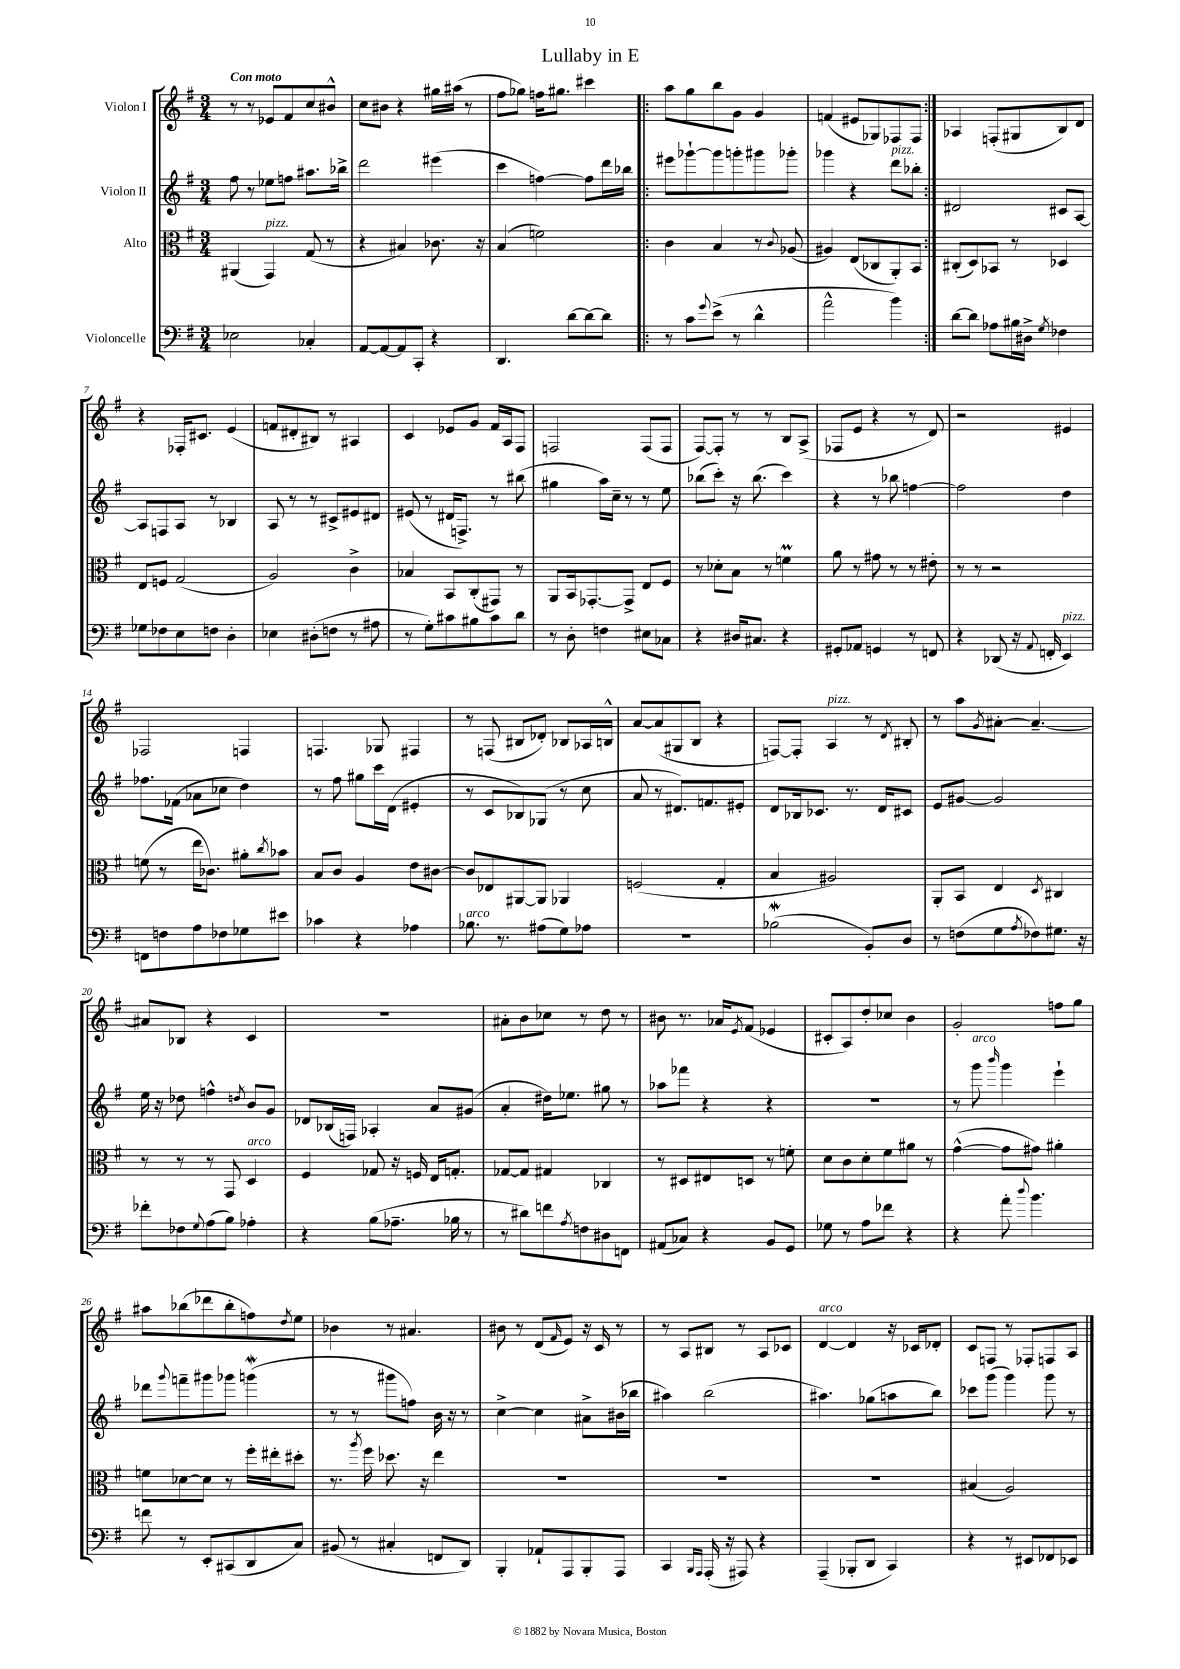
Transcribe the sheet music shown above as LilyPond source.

\header { title = "Lullaby in E" }
<<
\new StaffGroup <<
\new Staff = "s0" \with { instrumentName = "Violon I" } {
    \clef treble \key g \major \numericTimeSignature \time 3/4 \tempo "Con moto"
    r8 r8 ees'8 fis'8 c''8 bis'8-^ |
    c''8 bis'8 r4 gis''16 ais''16( r8 |
    fis''8 ges''8) f''16 gis''8. cis'''4 |
    \repeat volta 2 { a''8 g''8 b''8 g'8 g'4 |
    f'4( eis'8 ges8) fes8 fes8 | }
    aes4 f8-.( gis8 b8) d'8 |
    r4 fes16-. cis'8. e'4( |
    f'8 dis'8-. bis8) r8 ais4 |
    c'4 ees'8 g'8 fis'16 a16 fis8 |
    f2 f8( f8 |
    fis8~) fis8-. r8 r8 b8 a8->( |
    fes8 e'8 r4 r8 d'8) |
    r2 eis'4 |
    fes2 f4 |
    f4. ges8 fis4 |
    r8 f8( bis8 des'8-.) bes8 aes16 b16-^ |
    a'8~ a'8( gis8 b8 r4 |
    f8~) f8-. a4^\markup { \italic "pizz." } r8 \acciaccatura { d'8 } bis8-. |
    r8 a''8 \acciaccatura { g'8 } ais'8~-. ais'4.~-- |
    ais'8 bes8 r4 c'4 |
    R2. |
    ais'8-. b'8 ces''8 r8 d''8 r8 |
    bis'8 r8. aes'16 \acciaccatura { e'8 } fis'8( ees'4 |
    cis'8-. a8) d''8-. ces''8 b'4 |
    g'2-. f''8 g''8 |
    ais''8 bes''8( des'''8 bes''8-. f''8) \acciaccatura { d''8 } e''8 |
    bes'4 r8 ais'4. |
    bis'8 r8 d'8( \grace { fis'16 } e'8) r16 c'16 r8 |
    r8 a8 bis8 r8 a8 ces'8 |
    d'4~^\markup { \italic "arco" } d'4 r16 ces'16 des'8-. |
    c'8 f8 r8 fes8-. f8 a8 \bar "|." |
}
\new Staff = "s1" \with { instrumentName = "Violon II" } {
    \clef treble \key g \major \numericTimeSignature \time 3/4
    fis''8 r8 ees''8 f''8 ais''8. bes''16-> |
    d'''2 eis'''4( |
    c'''4 f''4~) f''8 d'''16 bes''16 |
    \repeat volta 2 { eis'''8 ges'''8~-! ges'''8 g'''8-. gis'''8 ges'''8-. |
    ges'''4 r4 d'''8^\markup { \italic "pizz." } bes''8-. | }
    dis'2 cis'8 a8~ |
    a8 f8 a8 r8 bes4 |
    a8 r8 r8 cis'8-> eis'8 dis'8 |
    eis'8( r8 dis'16 f8.->) r8 bis''8( |
    gis''4 a''16) c''16-- r8 r8 e''8 |
    bes''8( c'''8-.) r16 bes''8.( c'''4) |
    r4 r8 bes''8 f''4~ |
    f''2 d''4 |
    fes''8. fes'16( aes'8 ces''8 d''4) |
    r8 fis''8 gis''8 c'''16 d'16( eis'4-. |
    r8 c'8 bes8) ges8( r8 c''8 |
    a'8 r8 dis'8.) f'8. eis'8-. |
    d'8 bes16 ces'8. r8. d'16 cis'8 |
    e'8 gis'8~ gis'2 |
    e''16 r16 des''8 f''4-^ \acciaccatura { d''8 } b'8 g'8 |
    des'8 bes16( f16) aes4-. a'8 gis'8( |
    a'4-. dis''16) ees''8. gis''8 r8 |
    aes''8 fes'''8 r4 r4 |
    R2. |
    r8 g'''8^\markup { \italic "arco" } \grace { b'''16 } g'''4 e'''4-! |
    des'''8 \appoggiatura { g'''8 } f'''8-- gis'''8 ges'''8 g'''4\mordent( |
    r8 r8 gis'''8 f''8) b'16 r16 r8 |
    c''4~-> c''4 ais'8-> bis'16( bes''16 |
    ais''4) b''2( |
    ais''4.) ges''8( a''8 b''8) |
    ces'''8 g'''8( g'''4) g'''8 r8 \bar "|." |
}
\new Staff = "s2" \with { instrumentName = "Alto" } {
    \clef alto \key g \major \numericTimeSignature \time 3/4
    ais,4( g,4^\markup { \italic "pizz." }) g8( r8 |
    r4 bis4) ces'8. r16 |
    b4( f'2) |
    \repeat volta 2 { c'4 b4 r8 \appoggiatura { c'8 } aes8( |
    ais4) e8( ces8 a,8-.) b,8 | }
    cis8-.( d8) bes,8 r8 des4 |
    e8 f8 g2( |
    a2) c'4-> |
    bes4 b,8 c8-.( gis,8) r8 |
    a,8 b,16 ges,8.~-. ges,8-> e8 fis8 |
    r8 des'8-. b8 r8 f'4\prall |
    a'8 r8 gis'8 r8 r8 eis'8-. |
    r8 r8 r2 |
    f'8( r8 e''16 ces'8.) ais'8-. \acciaccatura { c''8 } bes'8 |
    b8 c'8 a4 e'8 cis'8~ |
    cis'8 ees8 ais,8~ ais,8 aes,4 |
    f2( g4-. |
    b4 ais2) |
    a,8-. b,8 e4 \acciaccatura { d8 } cis4 |
    r8 r8 r8 g,8 d4^\markup { \italic "arco" } |
    fis4 ges8 r16 f16 e16 g8.-. |
    ges8~ ges8 gis4 ces4 |
    r8 dis8 eis8 d8 r8 f'8-. |
    d'8 c'8 d'8-. fis'8 ais'8 r8 |
    g'4~-^( g'8 gis'8) ais'4-. |
    f'8 des'8~ des'8 r8 fis''16-. eis''16-. dis''8-. |
    r8. \acciaccatura { a''8 } fis''16 des''8. r16 e''4 |
    R2. |
    R2. |
    R2. |
    bis4( a2) \bar "|." |
}
\new Staff = "s3" \with { instrumentName = "Violoncelle" } {
    \clef bass \key g \major \numericTimeSignature \time 3/4
    ees2 ces4-. |
    a,8~ a,8~ a,8 c,8-. r4 |
    d,4. d'8~ d'8~ d'8 |
    \repeat volta 2 { r8 c'8 \appoggiatura { g'8 } e'8->( r8 d'4-^ |
    a'2-^ b'4) | }
    d'8~ d'8 aes8 bis16 dis16-> \acciaccatura { g8 } fes4 |
    ges8 fes8 e8 f8 d4-. |
    ees4 dis8-.( f8 r8 ais8 |
    r8 g8-.) cis'8 bis8 cis'8 d'8 |
    r8 d8-. f4 eis8 ces8 |
    r4 dis16 cis8. r4 |
    gis,8-. aes,8 g,4 r8 f,8 |
    r4 des,8( r16 \appoggiatura { a,8 } f,16-. e,4^\markup { \italic "pizz." }) |
    f,8 f8 a8 fes8 ges8 eis'8 |
    ces'4 r4 aes4 |
    bes8.^\markup { \italic "arco" } r8. ais8( g8) aes8 |
    R2. |
    bes2\mordent( b,8-.) d8 |
    r8 f8( g8 \acciaccatura { a8 } fes8) gis8. r16 |
    fes'8-. fes8 \appoggiatura { g8 } a8( b8) aes4-. |
    r4 b8( aes8.-- bes16 r8 |
    r8 dis'8) f'8 \acciaccatura { a8 } f8 dis8 f,8 |
    ais,8( ces8) r4 b,8 g,8 |
    ges8 r8 a8 fes'8 r4 |
    r4 a'8-. \appoggiatura { d''8 } b'4. |
    f'8 r8 e,8-. cis,8( d,8 c8) |
    bis,8( r8 cis4-. f,8 d,8) |
    b,,4-. aes,8-! a,,8 b,,8-. a,,8 |
    c,4 \grace { b,,16 a,,16 } a,,16-.( r16 ais,,8) r4 |
    a,,4--( bes,,8-. d,8 c,4) |
    r4 r8 eis,8 fes,8 ees,8 \bar "|." |
}
>>
>>
